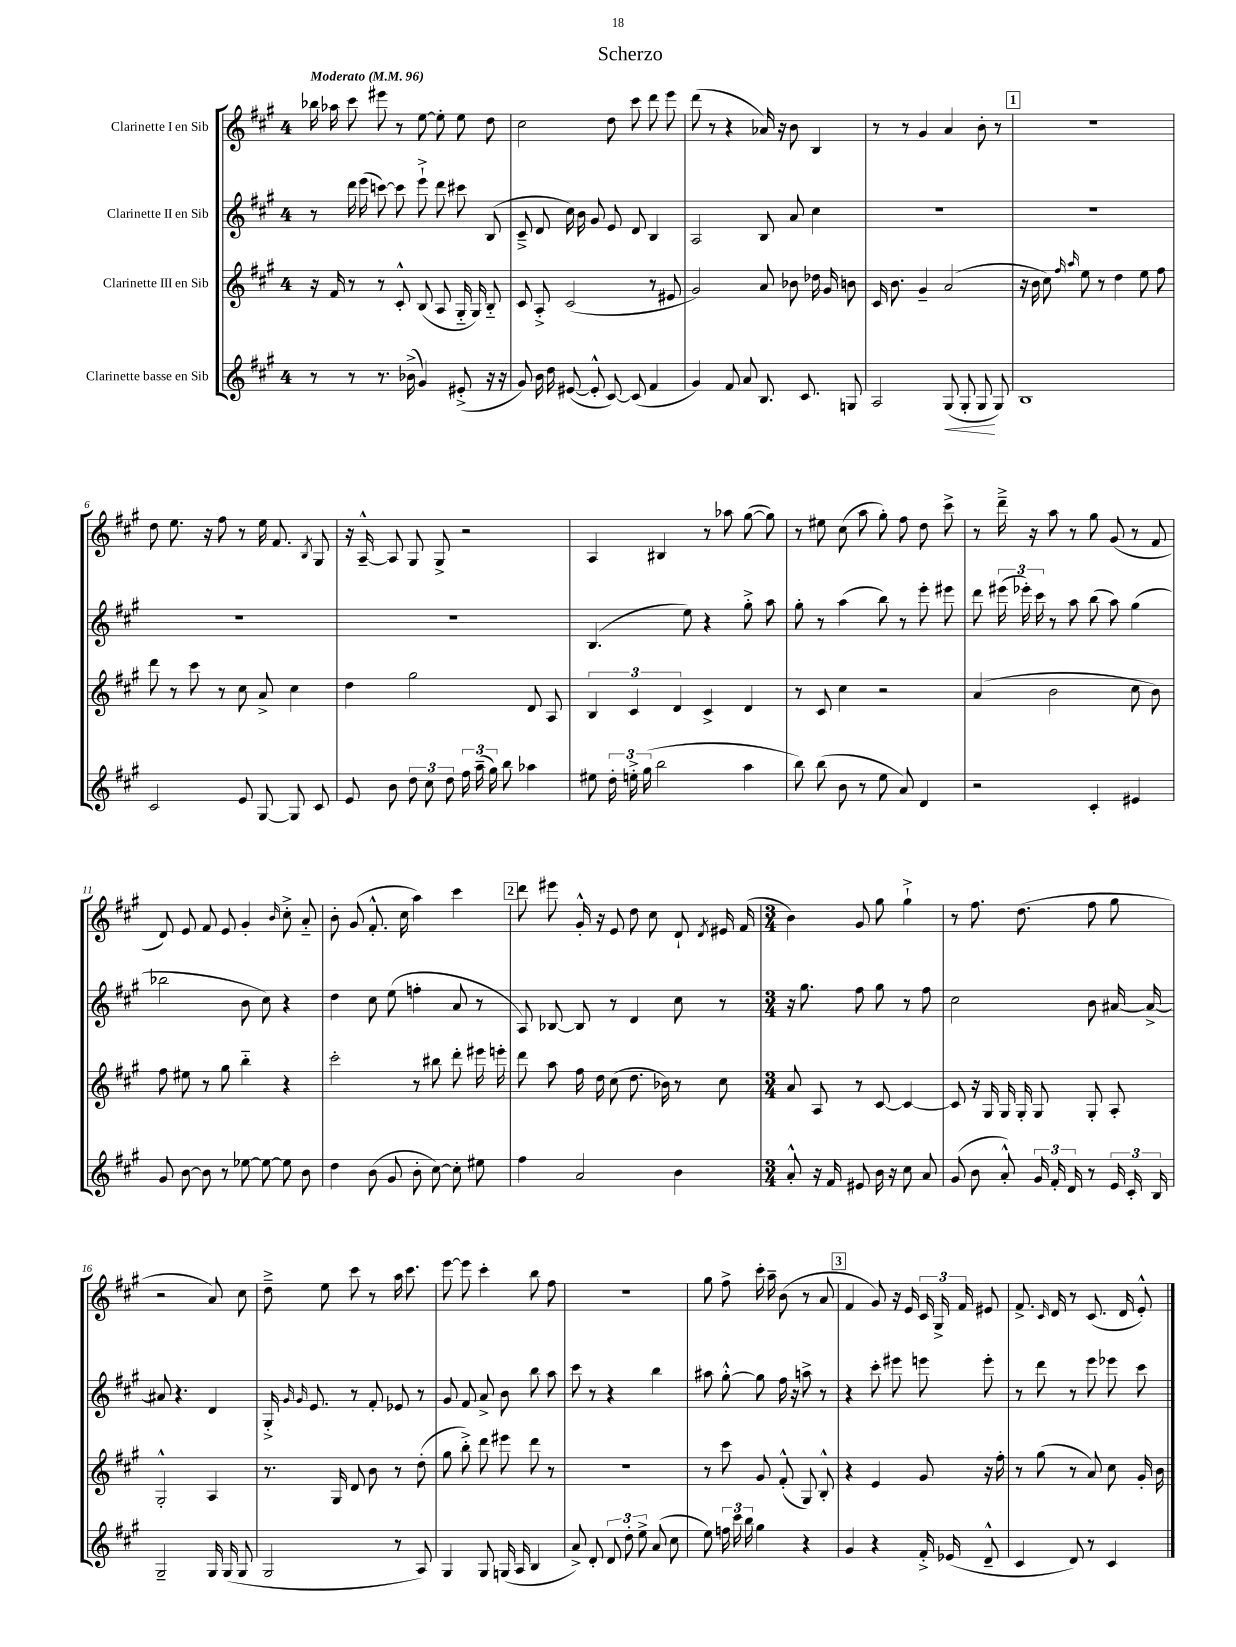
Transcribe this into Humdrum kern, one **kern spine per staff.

**kern	**dynam	**kern	**kern	**kern
*part4	*part4	*part3	*part2	*part1
*staff4	*staff4	*staff3	*staff2	*staff1
*I"Clarinette basse en Sib	*	*I"Clarinette III en Sib	*I"Clarinette II en Sib	*I"Clarinette I en Sib
*clefG2	*	*clefG2	*clefG2	*clefG2
*k[f#c#g#]	*	*k[f#c#g#]	*k[f#c#g#]	*k[f#c#g#]
*M4/4	*	*M4/4	*M4/4	*M4/4
*MM96	*	*MM96	*MM96	*MM96
=1	=1	=1	=1	=1
!	!	!	!	!LO:TX:a:B:t=Moderato
8r	.	16r	8r	16bb-X\
.	.	16f#/	.	16aa-X\
8r	.	8r	16ddd\	8ccc#\
.	.	.	(16eee\	.
8.r	.	8r	[8cccn\)	8eee#X\
.	.	8c#'^^/	8ccc\]	8r
(16b-X^\	.	.	.	.
4g#/)	.	(8B/	8eee`^\	[8ee\
.	.	8A/	8ddd\	8ee'\]
(8e#X'^/	.	16G#/	8ccc#X\	8ee\
.	.	16G#/)	.	.
16r	.	8B/	(8B/	8dd\
16r	.	.	.	.
=2	=2	=2	=2	=2
8g#/)	.	8c#/	8c#~^/	2cc#\
16b\	.	8A'^/	8d/	.
16dd\	.	.	.	.
([8e#X/	.	(2c#/	16cc#\)	.
.	.	.	16b\	.
8e#'^^/]	.	.	8g#/	.
[8c#/)	.	.	8e/	8dd\
(8c#/]	.	.	8d/	8ccc#\
4f#/	.	8r	4B/	8ddd\
.	.	8e#X/	.	8eee\
=3	=3	=3	=3	=3
4g#/)	.	2g#/)	2A/	(8ddd\
.	.	.	.	8r
8f#/	.	.	.	4r
8a/	.	.	.	.
8.B/	.	8a/	8B/	16a-X/)
.	.	.	.	16r
.	.	8b-X\	8a/	8b\
8.c#/	.	.	.	.
.	.	16dd-X\	4cc#\	4B/
.	.	16g#/	.	.
8Gn/	.	8bn\	.	.
=4	=4	=4	=4	=4
2A/	.	16c#/	1r	8r
.	.	8.b\	.	.
.	.	.	.	8r
.	.	4g#~/	.	4g#/
!	!LO:HP:b	!	!	!
(8G#/	<	(2a/	.	4a/
8G#'/	.	.	.	.
8G#/	.	.	.	8b'\
8G#/)	[	.	.	8r
!!LO:REH:place=s1:t=1
=5	=5	=5	=5	=5
1B	.	16r	1r	1r
.	.	16b\	.	.
.	.	8cc#\)	.	.
.	.	16qqff#/	.	.
.	.	16qqaa/	.	.
.	.	8ee\	.	.
.	.	8r	.	.
.	.	4dd\	.	.
.	.	8ee\	.	.
.	.	8ff#\	.	.
!!LO:LB:g=z
=6	=6	=6	=6	=6
2c#/	.	8ddd\	1r	8dd\
.	.	8r	.	8.ee\
.	.	8ccc#\	.	.
.	.	.	.	16r
.	.	8r	.	8ff#\
8e/	.	8cc#\	.	8r
[8G#/	.	8a^/	.	16ee\
.	.	.	.	8.f#/
8G#/]	.	4cc#\	.	.
.	.	.	.	8qB/
8c#/	.	.	.	8G#/
=7	=7	=7	=7	=7
8e/	.	4dd\	1r	16r
.	.	.	.	[16A~^^/
8b\	.	.	.	8A/]
12dd\	.	2gg#\	.	8G#/
12cc#\	.	.	.	.
.	.	.	.	8G#^/
12dd\	.	.	.	.
24ff#\	.	.	.	2r
(24aa~\	.	.	.	.
24gg#\)	.	.	.	.
8bb\	.	.	.	.
4aa-X\	.	8d/	.	.
.	.	8A/	.	.
=8	=8	=8	=8	=8
8ee#X\	.	6B/	(4.B/	4A/
24dd'\	.	.	.	.
24een'^\	.	6c#/	.	.
(24gg#\	.	.	.	.
2bb\	.	.	.	4B#X/
.	.	6d/	.	.
.	.	.	8ee\)	.
.	.	4c#^/	4r	8r
.	.	.	.	8aa-X\
4aa\	.	4d/	8gg#'^\	([8gg#\
.	.	.	8aa\	8gg#\])
=9	=9	=9	=9	=9
8bb\)	.	8r	8gg#'\	8r
(8bb\	.	8c#/	8r	8ee#X\
8b\	.	4cc#\	(4aa\	(8cc#\
8r	.	.	.	8aa\
8ee\	.	2r	8bb\)	8gg#'\)
8a/)	.	.	8r	8ff#\
4d/	.	.	8eee'\	8dd\
.	.	.	8eee#X\	8ccc#^\
=10	=10	=10	=10	=10
2r	.	(4a/	8ddd\	8r
.	.	.	(24eee#X\	16ddd~^\
.	.	.	24eee-X'\)	.
.	.	.	.	16r
.	.	.	24ccc#\	.
.	.	2b\	8r	8aa\
.	.	.	8aa\	8r
4c#'/	.	.	(8bb\	8gg#\
.	.	.	8aa\)	(8g#/
4e#X/	.	8cc#\	(4gg#\	8r
.	.	8b\)	.	8f#/
!!LO:LB:g=z
=11	=11	=11	=11	=11
8g#/	.	8ff#\	2bb-X\	8d/)
[8b\	.	8ee#X\	.	8e/
8b\]	.	8r	.	8f#/
8r	.	8gg#\	.	8e/
[8ee-X\	.	4bb\	8b\	4g#'/
8ee-\_	.	.	8cc#\)	.
.	.	.	.	16qqb/
8ee-\]	.	4r	4r	8cc#'^\
8b\	.	.	.	8a/
=12	=12	=12	=12	=12
4dd\	.	2ccc#'\	4dd\	8b'\
.	.	.	.	(8g#/
(8b\	.	.	8cc#\	8.f#'^^/
8g#/	.	.	(8ee\	.
.	.	.	.	16cc#\
8b'\	.	8r	4ffn'\	4aa\)
[8cc#\)	.	8bb#X\	.	.
8cc#'\]	.	8ddd'\	8a/	4ccc#\
8ee#X\	.	16eee#X\	8r	.
.	.	16eeen'\	.	.
!!LO:REH:place=s1:t=2
=13	=13	=13	=13	=13
4ff#\	.	8ddd\	8A/)	8ddd\
.	.	8aa\	[8B-X/	8eee#X\
2a/	.	16ff#\	8B-/]	16g#'^^/
.	.	16dd\	.	16r
.	.	(8cc#\	8r	8e/
.	.	8.dd\	4d/	8dd\
.	.	.	.	8cc#\
.	.	16b-X\)	.	.
4b\	.	8r	8cc#\	8d`/
.	.	.	.	8qd/
.	.	8cc#\	8r	16e#X/
.	.	.	.	(16f#/
=14	=14	=14	=14	=14
*M3/4	*	*M3/4	*M3/4	*M3/4
8a'^^/	.	8a/	16r	4b\)
.	.	.	8.gg#\	.
16r	.	8A/	.	.
16f#/	.	.	.	.
8e#X/	.	8r	8ff#\	8g#/
16b\	.	[8c#/	8gg#\	8gg#\
16r	.	.	.	.
8cc#\	.	4c#/_	8r	4gg#`^\
8a/	.	.	8ff#\	.
=15	=15	=15	=15	=15
(8g#/	.	8c#/]	2cc#\	8r
8b\	.	16r	.	8.ff#\
.	.	16G#/	.	.
8a'^^/)	.	16G#/	.	.
.	.	16G#'/	.	(8.dd\
24g#/	.	8G#/	.	.
24f#'/	.	.	.	.
24d/	.	.	.	.
8r	.	8G#'/	8b\	8ff#\
24e/	.	8A'/	[16a#X/	8gg#\
24c#'/	.	.	.	.
.	.	.	16a#^/_	.
24B/	.	.	.	.
!!LO:LB:g=z
=16	=16	=16	=16	=16
2G#~/	.	2G#'^^/	8a#X/]	2r
.	.	.	4.r	.
16G#/	.	4A/	4d/	8a/)
(16G#/	.	.	.	.
8G#/	.	.	.	8cc#\
=17	=17	=17	=17	=17
2G#/	.	8.r	16G#'^/	8dd~^\
.	.	.	16qqg#/	.
.	.	.	16qqg#/	.
.	.	.	8.e/	.
.	.	.	.	8ee\
.	.	16G#/	.	.
.	.	8d/	8r	8ccc#\
.	.	8b\	8f#'/	8r
8r	.	8r	8e-X/	16aa\
.	.	.	.	8.ccc#\
8A/)	.	(8dd'\	8r	.
=18	=18	=18	=18	=18
4G#/	.	8gg#\	8g#/	[8eee\
.	.	8bb'^\)	8f#/	8eee\]
8G#/	.	8ddd\	8a^/	4ccc#'\
(16Gn/	.	8eee#X\	8b\	.
16A/	.	.	.	.
4B/	.	8ddd\	8bb\	8bb\
.	.	8r	8aa\	8ff#\
=19	=19	=19	=19	=19
8a^/)	.	2.r	8ccc#\	2.r
8d'/	.	.	8r	.
12d/	.	.	4r	.
12dd'\	.	.	.	.
12ee^\	.	.	.	.
(8a/	.	.	4bb\	.
8cc#\	.	.	.	.
=20	=20	=20	=20	=20
8ee\)	.	8r	8aa#X\	8gg#\
24ffn\	.	8ccc#\	[8gg#'^^\	8ff#^\
24ccc#\	.	.	.	.
24bb\	.	.	.	.
4gg#\	.	8g#/	8gg#\]	16ccc#'\
.	.	.	.	16aa~\
.	.	(8f#'^^/	16ff#\	(8b\
.	.	.	16r	.
4r	.	8G#/)	8aan^\	8r
.	.	8B'^^/	8r	8a/
!!LO:REH:place=s1:t=3
=21	=21	=21	=21	=21
4g#/	.	4r	4r	4f#/
4r	.	4e/	8ccc#'\	8g#/)
.	.	.	8eee#X\	16r
.	.	.	.	16e/
16f#'^/	.	8g#/	8eeen\	24c#/
.	.	.	.	24G#^/
(16e-X/	.	.	.	.
.	.	.	.	24f#/
8d~^^/	.	16r	8eee'\	8e#X/
.	.	16ff#'\	.	.
=22	=22	=22	=22	=22
4c#/	.	8r	8r	8.f#^/
.	.	(8gg#\	8ddd\	.
.	.	.	.	16qqc#/
.	.	.	.	16d/
8d/)	.	8r	8r	8r
8r	.	8a/)	8eee\	(8.c#/
4c#/	.	8cc#\	8eee-X\	.
.	.	.	.	16d/
.	.	16g#'/	8ccc#\	8e'^^/)
.	.	16b\	.	.
==	==	==	==	==
*-	*-	*-	*-	*-
